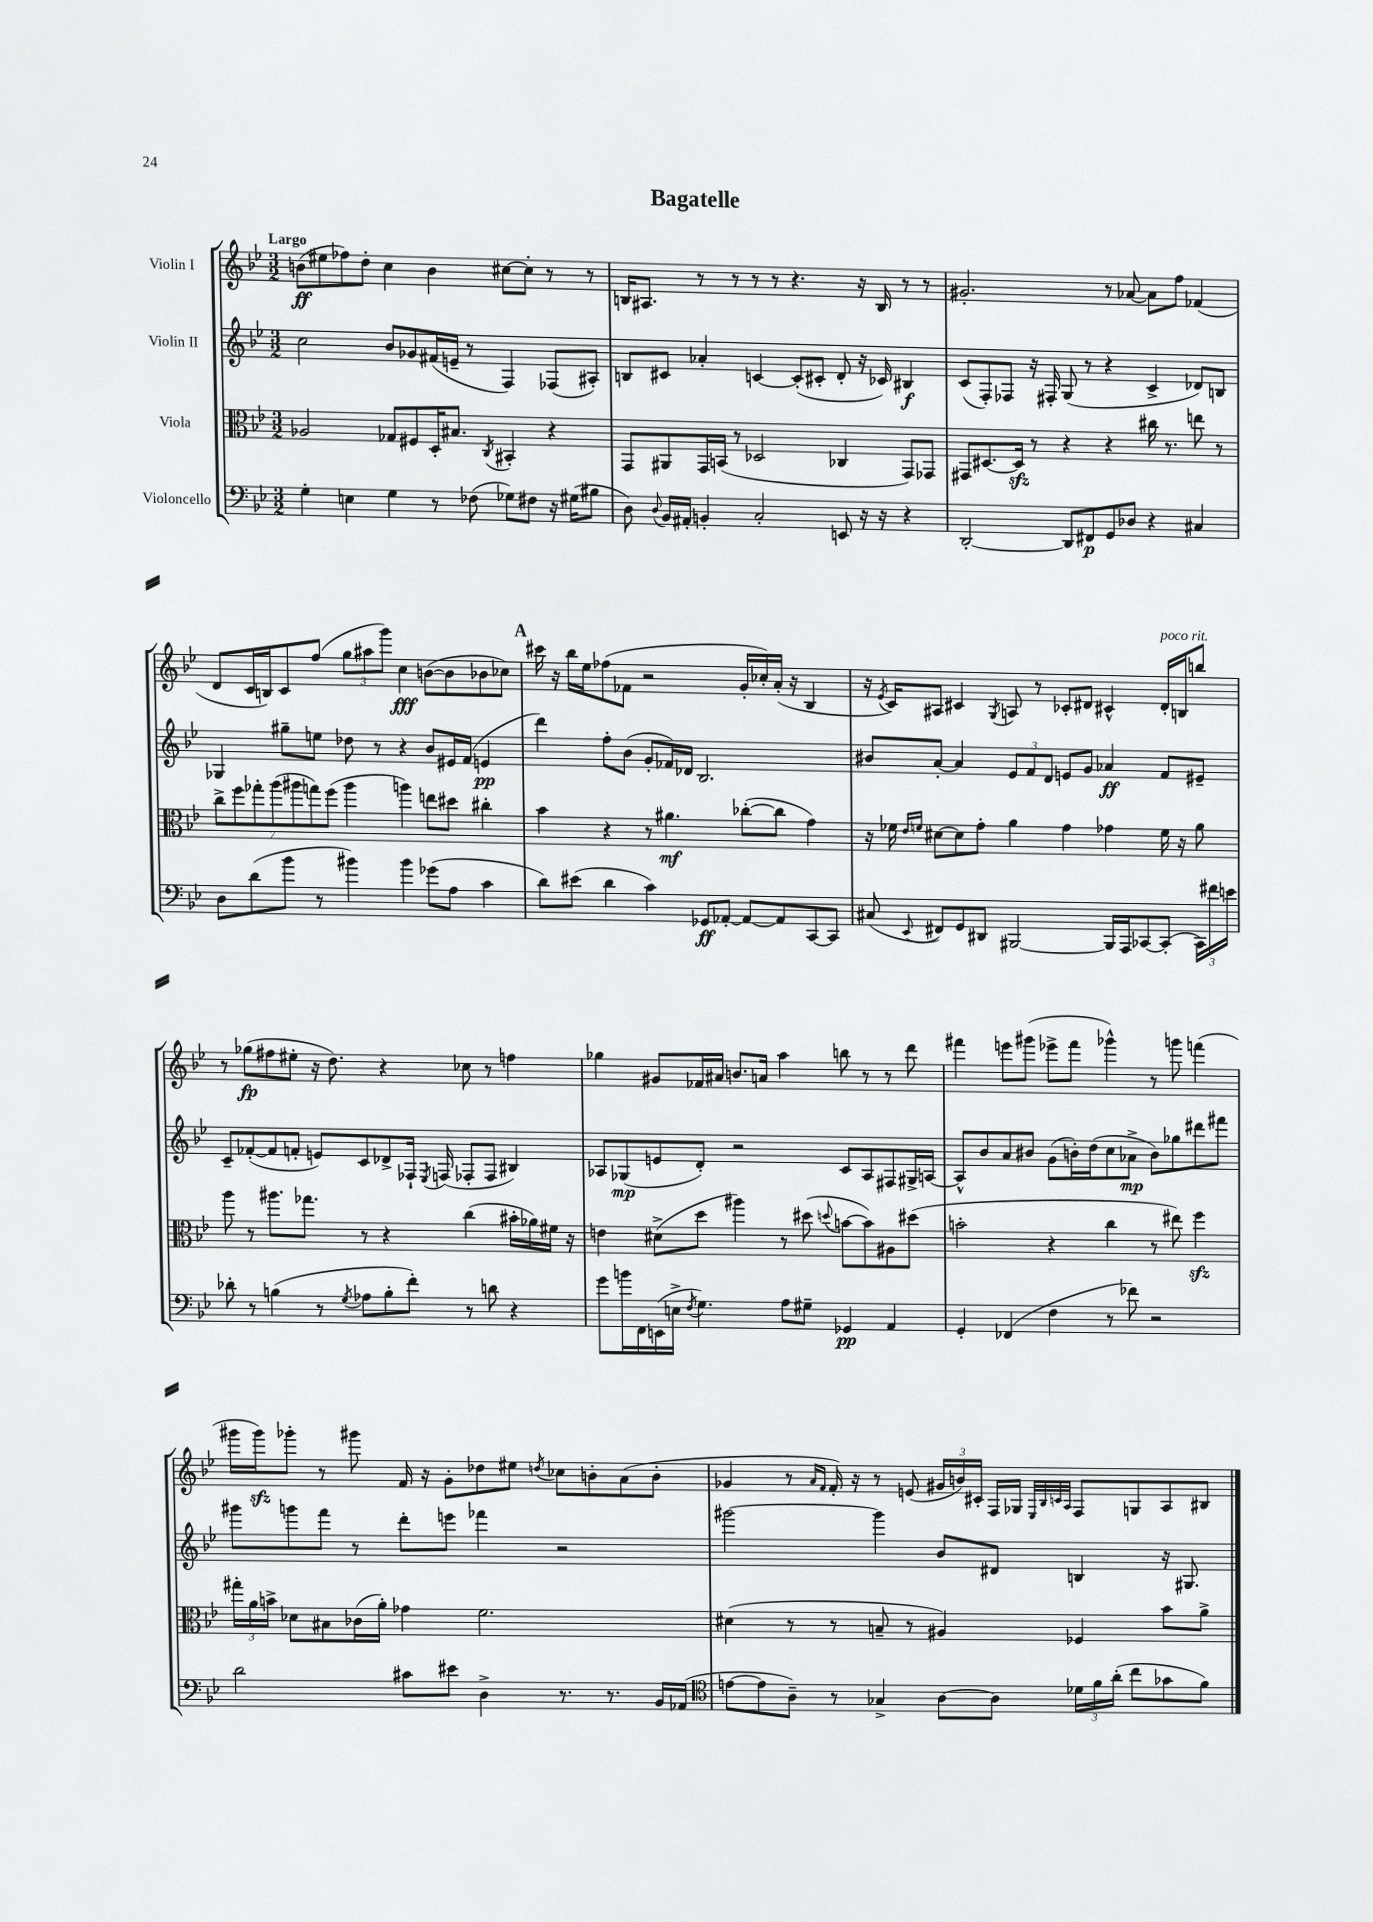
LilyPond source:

\header { title = "Bagatelle" }
<<
\new StaffGroup <<
\new Staff = "s0" \with { instrumentName = "Violin I" } {
    \clef treble \key bes \major \numericTimeSignature \time 3/2 \tempo "Largo"
    \autoBeamOff b'8[\ff( eis''8 fes''8) d''8]-. c''4 b'4 cis''8[~ cis''8]-. r8 r8 |
    b16[ ais8.] r8 r8 r8 r8 r4. r16 b16 r8 r8 |
    gis'2.-. r8 aes'8~ aes'8[ f''8] fes'4( |
    d'8[ c'16 b16) c'8 f''8]( \tuplet 3/2 { g''8[ ais''8 g'''8]) } c''4\fff b'8[~( b'8 bes'8 ces''8]) |
    \mark \markup { \bold "A" } cis'''16 r16 bes''16[ ees''16 fes''8( fes'8] r2 g'16[-. ces''16-.) a'16]-.( r16 bes4 |
    r16 \acciaccatura { ees'8 } c'16[) ais8] cis'4 \acciaccatura { g8 } a8 r8 ces'8[-. dis'8] cis'4-^ dis'16[-.^\markup { \italic "poco rit." } b16 b''8] |
    r8 ges''8[\fp( fis''8 eis''8]-. r16 d''8.) r4 ces''8 r8 f''4 |
    ges''4 gis'8[ fes'16 ais'16] b'8.[ a'16] a''4 b''8 r8 r8 d'''8 |
    fis'''4 e'''8[ gis'''8]( ees'''8[-> fis'''8] ges'''4-^) r8 g'''8 f'''4( |
    gis'''16[ gis'''16\sfz) ges'''8]-. r8 gis'''8 f'16 r16 g'8[-. des''8 eis''8] \acciaccatura { d''8 } ces''8[ b'8-. a'8( b'8]-. |
    ges'4 r8 \grace { a'16[ f'16] } f'16-.) r16 r8 e'8( \tuplet 3/2 { gis'16[ b'16) cis'16]-. } f16[ ges16] \grace { ees32[ bes32 c'32 a32] } f8[ g8 a8 bis8] \bar "|." |
}
\new Staff = "s1" \with { instrumentName = "Violin II" } {
    \clef treble \key bes \major \numericTimeSignature \time 3/2
    \autoBeamOff c''2 bes'8[ ges'8 fis'16( e'16]-- r8 f4) fes8[( ais8]-.) |
    b8[ cis'8] aes'4-. c'4~ c'8[-.( cis'8]-. d'8-. r16 ces'16) bis4\f |
    c'8[( f8-.) fes8] r16 fis16-. g8( r8 r4 c'4-> des'8[) b8] |
    ges4 gis''8[-- e''8] des''8 r8 r4 bes'8[ eis'16 f'16]( e'4\pp |
    \mark \markup { \bold "A" } d'''4) f''8[-. bes'8]( g'8[-. fes'16) des'16] bes2. |
    bis'8[ a'8]~-. a'4 \tuplet 3/2 { ees'8[ f'8 d'8] } e'8[ g'8] aes'4\ff f'8[ eis'8]-- |
    c'8[-- fes'8~-.( fes'8 f'8]-. e'8[) c'8 des'8-> fes16]-! \acciaccatura { ees8 } f16( fes8[-. fes8] bis4) |
    aes8[ ges8\mp( e'8 d'8]-.) r2 c'8[ aes8 fis8 gis16-> a16]~ |
    a8[-^ bes'8 a'8 bis'8] g'8[( b'16-.) d''16( c''8 aes'8]->\mp b'8[) ges''8 dis'''8 fis'''8] |
    gis'''8[ g'''8 f'''8] r8 d'''8[-. e'''8] fes'''4 r2 |
    gis'''2~ gis'''4 bes'8[ dis'8] b4 r16 gis8. \bar "|." |
}
\new Staff = "s2" \with { instrumentName = "Viola" } {
    \clef alto \key bes \major \numericTimeSignature \time 3/2
    \autoBeamOff aes2 ges8[ fis8 d16-. bis8.] \acciaccatura { c8 } bis,4-. r4 |
    g,8[ ais,8 g,16 b,16]( r8 des2 ces4 g,8[) ges,8] |
    gis,8[ dis8.~ dis16]\sfz r8 r4 r4 cis''16 r8. e''8 r8 |
    \tuplet 7/4 { c''8[-> f''8 ges''8-. a''8( ais''8 g''8) f''8]( } ais''4 a''4) e''8[ dis''8] cis''4-. |
    \mark \markup { \bold "A" } bes'4 r4 r8 ais'4.\mf ces''8[~-.( ces''8] g'4) |
    r16 fes'16 \grace { ees'16[ f'16] } dis'8[~ dis'8 g'8]-. a'4 g'4 ges'4 f'16 r16 a'8 |
    a''8 r8 ais''8.[ ges''8.] r8 r4 c''4( bis'16[-. aes'16) fis'16] r16 |
    e'4 dis'8[->( d''8] ais''4) r8 dis''8( \appoggiatura { d''8 } b'8[~ b'8) ais8 dis''8]( |
    b'2-. r4 c''4 r8 eis''8) f''4\sfz |
    \tuplet 3/2 { gis''16[-. a'16 b'16]-> } des'8[ bis8 ces'16( a'16]-.) ges'4 f'2. |
    dis'4( r8 r8 b8-- r8 ais4) fes4 bes'8[ a'8]-> \bar "|." |
}
\new Staff = "s3" \with { instrumentName = "Violoncello" } {
    \clef bass \key bes \major \numericTimeSignature \time 3/2
    \autoBeamOff g4-. e4 g4 r8 fes8( ges8[) fis8] r16 gis16[( bis8] |
    d8) \appoggiatura { d8 } bes,16[ ais,16]-. b,4-. c2-. e,8 r16 r16 r4 |
    d,2~-. d,8[ fis,8\p g,8 des8] r4 cis4 |
    d8[ d'8( bes'8] r8 bis'4) bis'4 ges'8[( a8] c'4 |
    \mark \markup { \bold "A" } d'8[) eis'8]( d'4 c'4) ges,8[\ff aes,8]~-. aes,8[~ aes,8 c,8~ c,8] |
    cis8( \appoggiatura { ees,8 } fis,8[) g,8 dis,8] bis,,2~ bis,,16[ a,,16 ces,8~ ces,8]-.( \tuplet 3/2 { ces,16[) fis'16 e'16] } |
    des'8-. r8 b4( r8 \acciaccatura { g8 } aes8[ b8-. f'8]-.) r8 d'8 r4 |
    g'8[ b'16 f,16 e,16( e16]-> \acciaccatura { f8 } g4.) a8[ gis8]-- ges,4\pp a,4 |
    g,4-. fes,4( f4 r8 fes'8) r2 |
    d'2 cis'8[ eis'8] d4-> r8. r8. bes,16[ aes,16]( |
    \clef tenor e'8[~ e'8 a8]--) r8 ges4-> a8[~ a8] \tuplet 3/2 { des'16[ f'16 a'16]-.( } c''8[ ges'8 f'8]) \bar "|." |
}
>>
>>
\layout { \context { \Score \remove "Bar_number_engraver" } }
